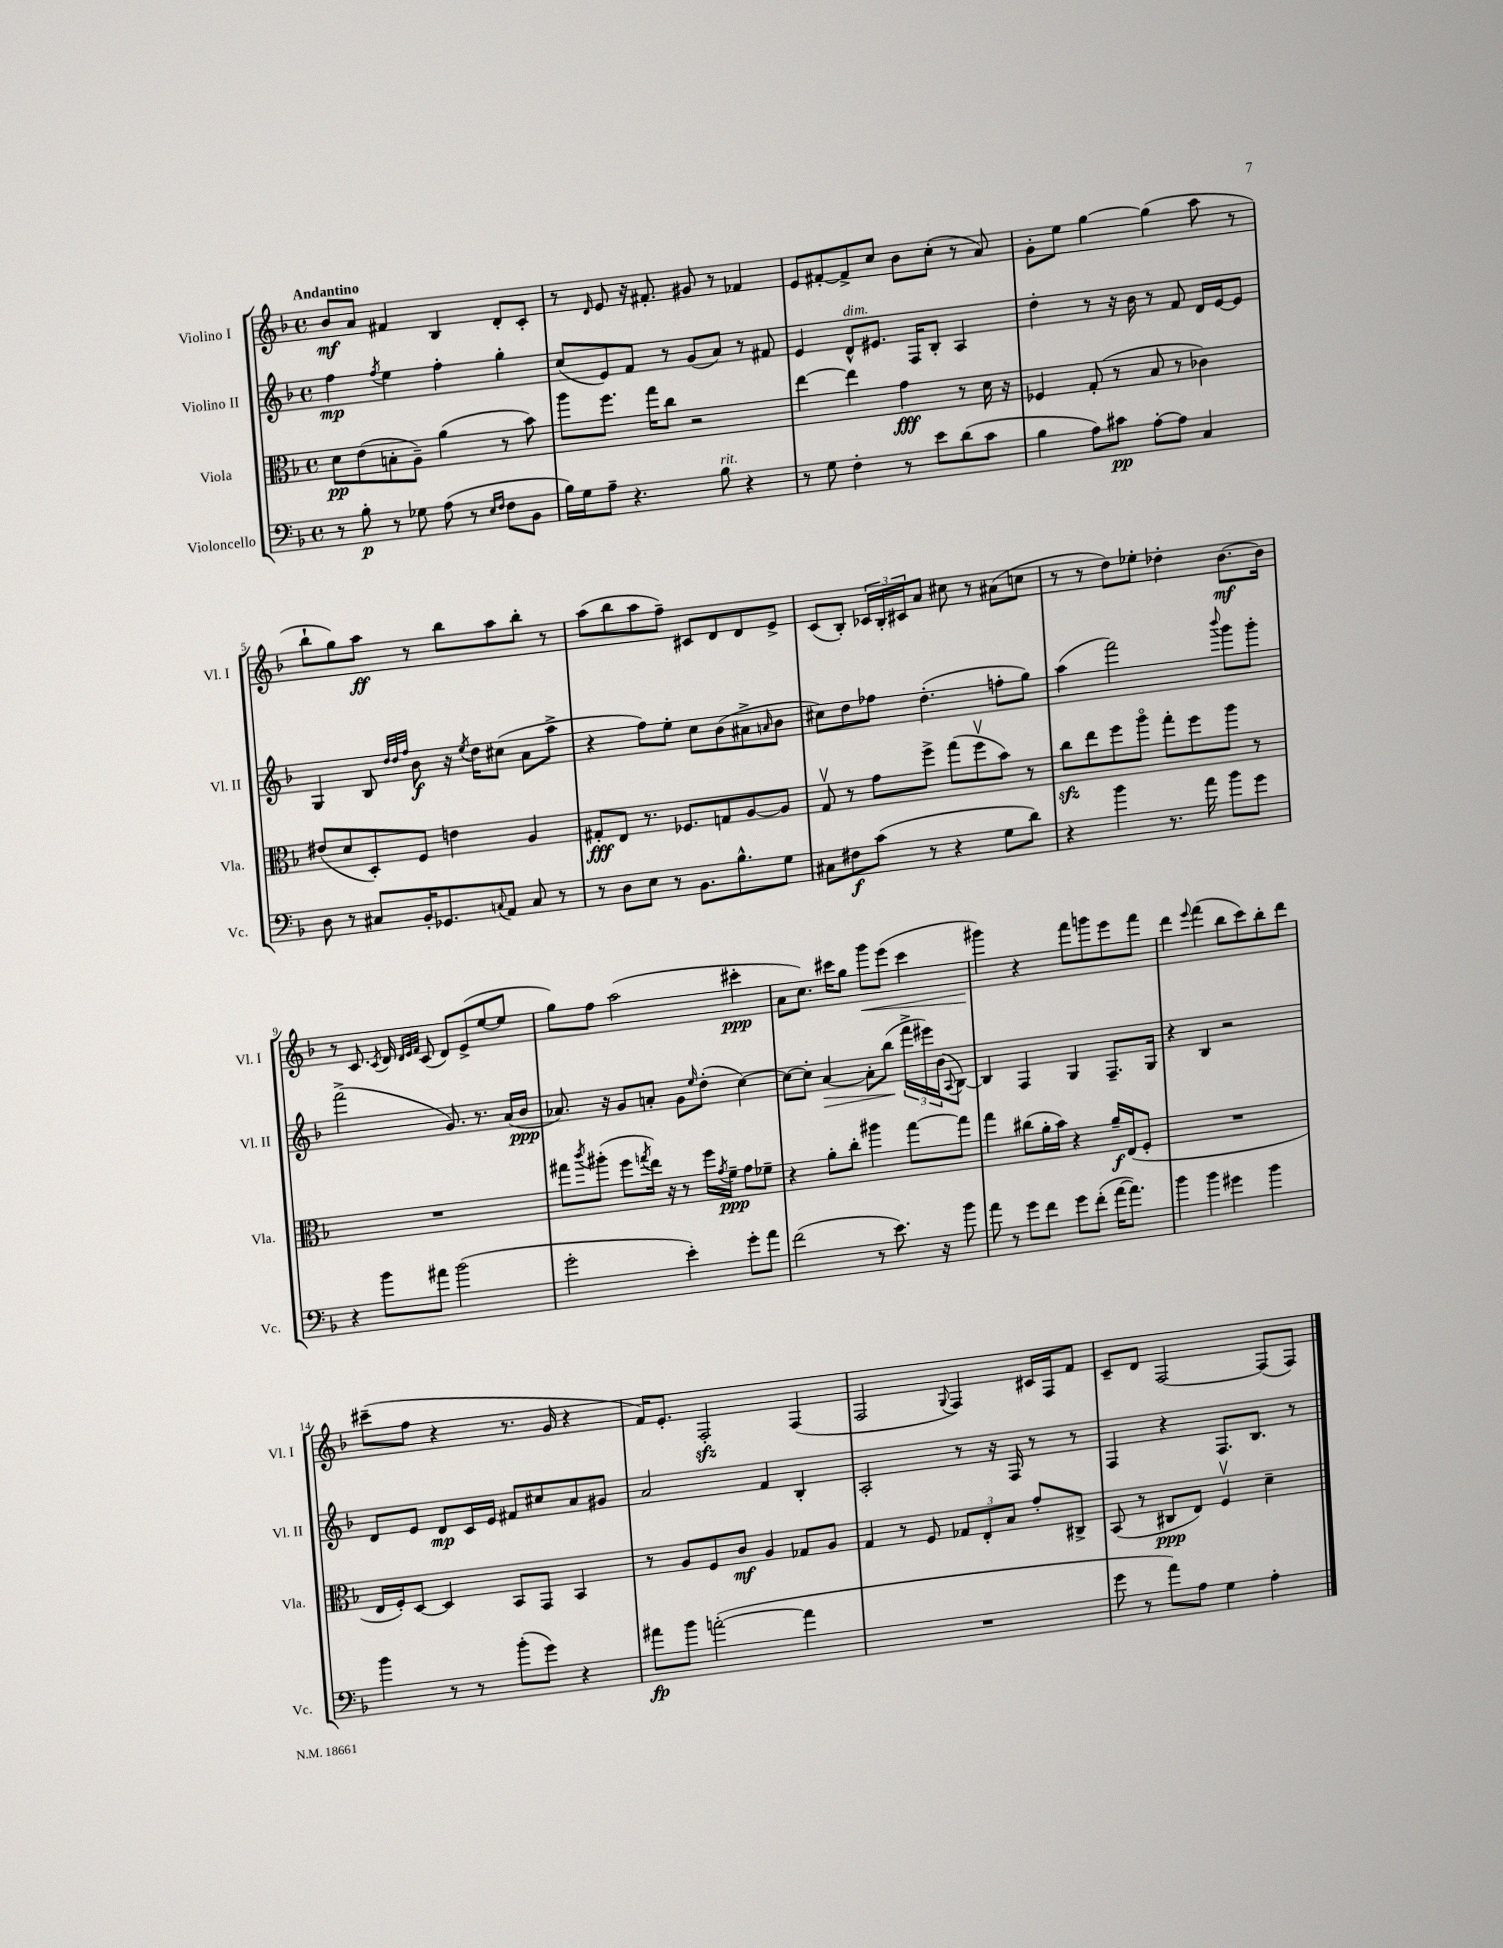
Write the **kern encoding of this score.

**kern	**kern	**kern	**kern
*staff4	*staff3	*staff2	*staff1
*clefF4	*clefC3	*clefG2	*clefG2
*k[b-]	*k[b-]	*k[b-]	*k[b-]
*M4/4	*M4/4	*M4/4	*M4/4
*met(c)	*met(c)	*met(c)	*met(c)
8r	8d\L	4ff\	8b-/L
8B-'\	(8e\	.	8a/J
.	.	8qff/	.
8r	8B'\	4ee\	4f#/
8G-\	8A~\J)	.	.
(8A\	(4a\	4ff'\	4B-/
8r	.	.	.
16qqE/LL	.	.	.
16qqF/JJ	.	.	.
8F\L	8r	4gg'\	8d'/L
8BB-\J	8b-\)	.	8c'/J
=	=	=	=
16B-\LL)	8aa\L	(8cc/L	8r
16G\J	.	.	.
.	.	.	16qqd/
8A~\J	8.ff\J	8e/)	8e/
4.r	.	8f/J	16r
.	16gg\LK	.	8.f#'/
.	8cc\J	8r	.
.	2r	(8g/L	8g#/
8B-\	.	8a/J)	8r
4r	.	8r	4f-/
.	.	8f#/	.
=	=	=	=
8r	[4ee\	4e/	8e/L
8G\	.	.	[8f#'/
4F'\	4ee\]	8d^^/L	8f#^/]
.	.	8.e#/J	8cc/J
8r	4g\	.	8b-\L
.	.	16F/LK	.
8e\L	.	8B-'/J	(8cc'\J
(8d\	8r	4A/	8r
8c\J	16d\	.	8a/)
.	16r	.	.
=	=	=	=
4B-\	4F-/	4dd'\	8g'\L
.	.	.	8ee\J
8A\L)	(8G'/	8r	[4gg\
8c#\J	8r	16r	.
.	.	16b-\	.
[8A'\L	8B-/	8r	(4gg\]
8A\]J	8r	8f/	.
4C/	4c-\)	16d/LL	8aa\
.	.	[16e/J	.
.	.	8e/]J	8r
=	=	=	=
8D\	(8e#/L	4G/	8bb-`\L
8r	8d/	.	8gg\)
8C#/L	8D'/)	8B-/	8aa\J
.	.	32qqdd/LLL	.
.	.	32qqdd/	.
.	.	32qqff/JJJ	.
16BB-'/K	8F/J	8b-\	8r
8.GG-/	.	.	.
.	4e\	16r	8bb-\L
.	.	8qee/	.
.	.	16dd\LK	.
8qqC/	.	.	.
8AA/J	.	(8cc#\J	8aa\
8C/	4A/	8a\L	8bb-'\J
8r	.	8aa^\J	8r
=	=	=	=
8r	8G#'/L	4r	(8aa\L
8D\L	8E/J	.	8bb-\
8E\J	8.r	8ff\L)	8aa\
8r	.	8ee'\J	8ff~\J)
.	8.F-/L	.	.
8.BB-\L	.	8cc\L	8c#/L
.	8G/	(8b-\	8d/
8.B-^^\	.	.	.
.	[8A/	8a#^\	8d/
.	.	16qqa/	.
8G\J	8A/]J	8b-\J	8e^/J
=	=	=	=
8C#\L	8Gv/	8cc#\L)	(8c/L
8F#\	8r	8dd\	8B-'/J)
(8c\J	8g\L	8ff-\J	24c-/LL
.	.	.	24B-'/
.	.	.	24c#/J
8r	8ff^\J	(4.dd'\	8a/J
4r	(8gg\L	.	8cc#\
.	8ffv\	.	8r
8G\L	8b-\J)	8ff'\L	(8a#\L
8d\J)	8r	8gg\J)	8cc\J
=	=	=	=
4r	8cc\L	(4aa\	8r
.	8ee\	.	8r
4b-\	8ff\	2fff\)	8dd\L)
.	8aao\J	.	8ee-'\J
8.r	8gg'\L	.	4dd-'\
.	8ff\	.	.
16a\	.	.	.
.	.	8qqbbb-/	.
8b-\L	8aa\J	8ggg\L	[8.b-\L
8g\J	8r	8ggg'\J	.
.	.	.	16b-\]Jk
=	=	=	=
4r	1r	(2fff^\	8r
.	.	.	8.c/
8b-\L	.	.	.
.	.	.	8qc/
.	.	.	16d/
.	.	.	32qqd/LLL
.	.	.	32qqe/
.	.	.	32qqf/JJJ
8a#\J	.	.	(8c/
(2b-\	.	8.g/)	8d/L)
.	.	.	(8e^/
.	.	8.r	.
.	.	.	[8ee/
.	.	(16a/LL	8ee/]J
.	.	16b-/JJ	.
=	=	=	=
2g'\	8gg#\L	8.a-/)	8gg\L)
.	8qccc/	.	.
.	(8aa#'\J	.	8ff\J
.	.	16r	.
.	8ff\L	8g/L	(2aa\
.	8qgg/	.	.
.	16ee\Jk)	8a'/J	.
.	16r	.	.
4e'\)	8r	8g\L	.
.	.	16qqee/	.
.	16ff\LL	(8dd'\J	.
.	8qg/	.	.
.	16f~\JJ	.	.
8g'\L	8g\L	[4cc\)	4ccc#'\
8a\J	8f-~\J	.	.
=	=	=	=
(2f\	4r	8cc\_L	8a\L
.	.	8cc'\]J	8.cc\J)
.	8a'\L	[4a/	.
.	.	.	16ccc#\LK
.	8cc'\J	.	8gg\J
8r	4aa#\	8a'\]L	8ggg\L
8.e\)	.	(8bb-\J	(8eee\J
.	[8gg\L	24fff^\LL	4ccc#\
.	.	24eee#\)	.
16r	.	.	.
.	.	(24b-\J	.
.	.	8qqA/	.
8b-\	8gg\]J	[8B-\J)	.
=	=	=	=
8a\	4gg\	4B-/]	4ggg#\)
8r	.	.	.
8g\L	(8cc#\L	4F/	4r
8f\J	16a'\L	.	.
.	16b-\JJ)	.	.
8g\L	4r	4G/	8fff\L
(8f'\J	.	.	8ggg\
[16a\LK	16a~/LL	8.F~/L	8eee\
8.a\]J)	(16E/J	.	.
.	8F'/J	.	8fff\J
.	.	16G/Jk	.
=	=	=	=
4b-\	1r	4r	4ddd\
.	.	.	8qqeee/
4b-\	.	4B-/	(4fff\
4g#\	.	2r	8bb-\L
.	.	.	8ccc\)
4b-\	.	.	8bb-'\
.	.	.	8ddd\J
=	=	=	=
4b-\	16E/LL	8d/L	(8ccc#~\L
.	16F'/J)	.	.
.	[8D/J	8e/J	8ff\J
8r	4D/]	8d/L	4r
8r	.	16c/L	.
.	.	16e/JJ	.
(8b-'\L	8BB-/L	8f#/L	8.r
8g\J)	8GG/J	8cc#/	.
.	.	.	16g/
4r	4BB-/	8a/	4r
.	.	8g#/J	.
=	=	=	=
8a#\L	8r	2a/	16f/LK)
.	.	.	8.e'/J
8b-\J	8A/L	.	.
([2a'\	8F/	.	2F'/
.	8c/J	.	.
.	4A/	4f/	.
4a\]	8G-/L	4B-'/	(4F/
.	8A/J	.	.
=	=	=	=
1r	4G/	2A'/	2F/
.	8r	.	.
.	8F/	.	.
.	.	.	8qqG/
.	12G-/L	8r	4F/)
.	12E'/	.	.
.	.	16r	.
.	12B-/J	.	.
.	.	16F/	.
.	8g'/L	8r	16c#/LL
.	.	.	16F/J
.	8C#^/J	8r	8f/J
=	=	=	=
8g\	(8BB-/	4F/	8c~/L
8r	8r	.	8d/J
8a\L)	8C#/L	4r	[2F/
8A\J	8E/J)	.	.
4G\	4Fv/	8.F/L	.
.	.	8.B-/J	.
4A'\	4d~\	.	(8F/]L
.	.	8r	8F/J)
==	==	==	==
*-	*-	*-	*-
